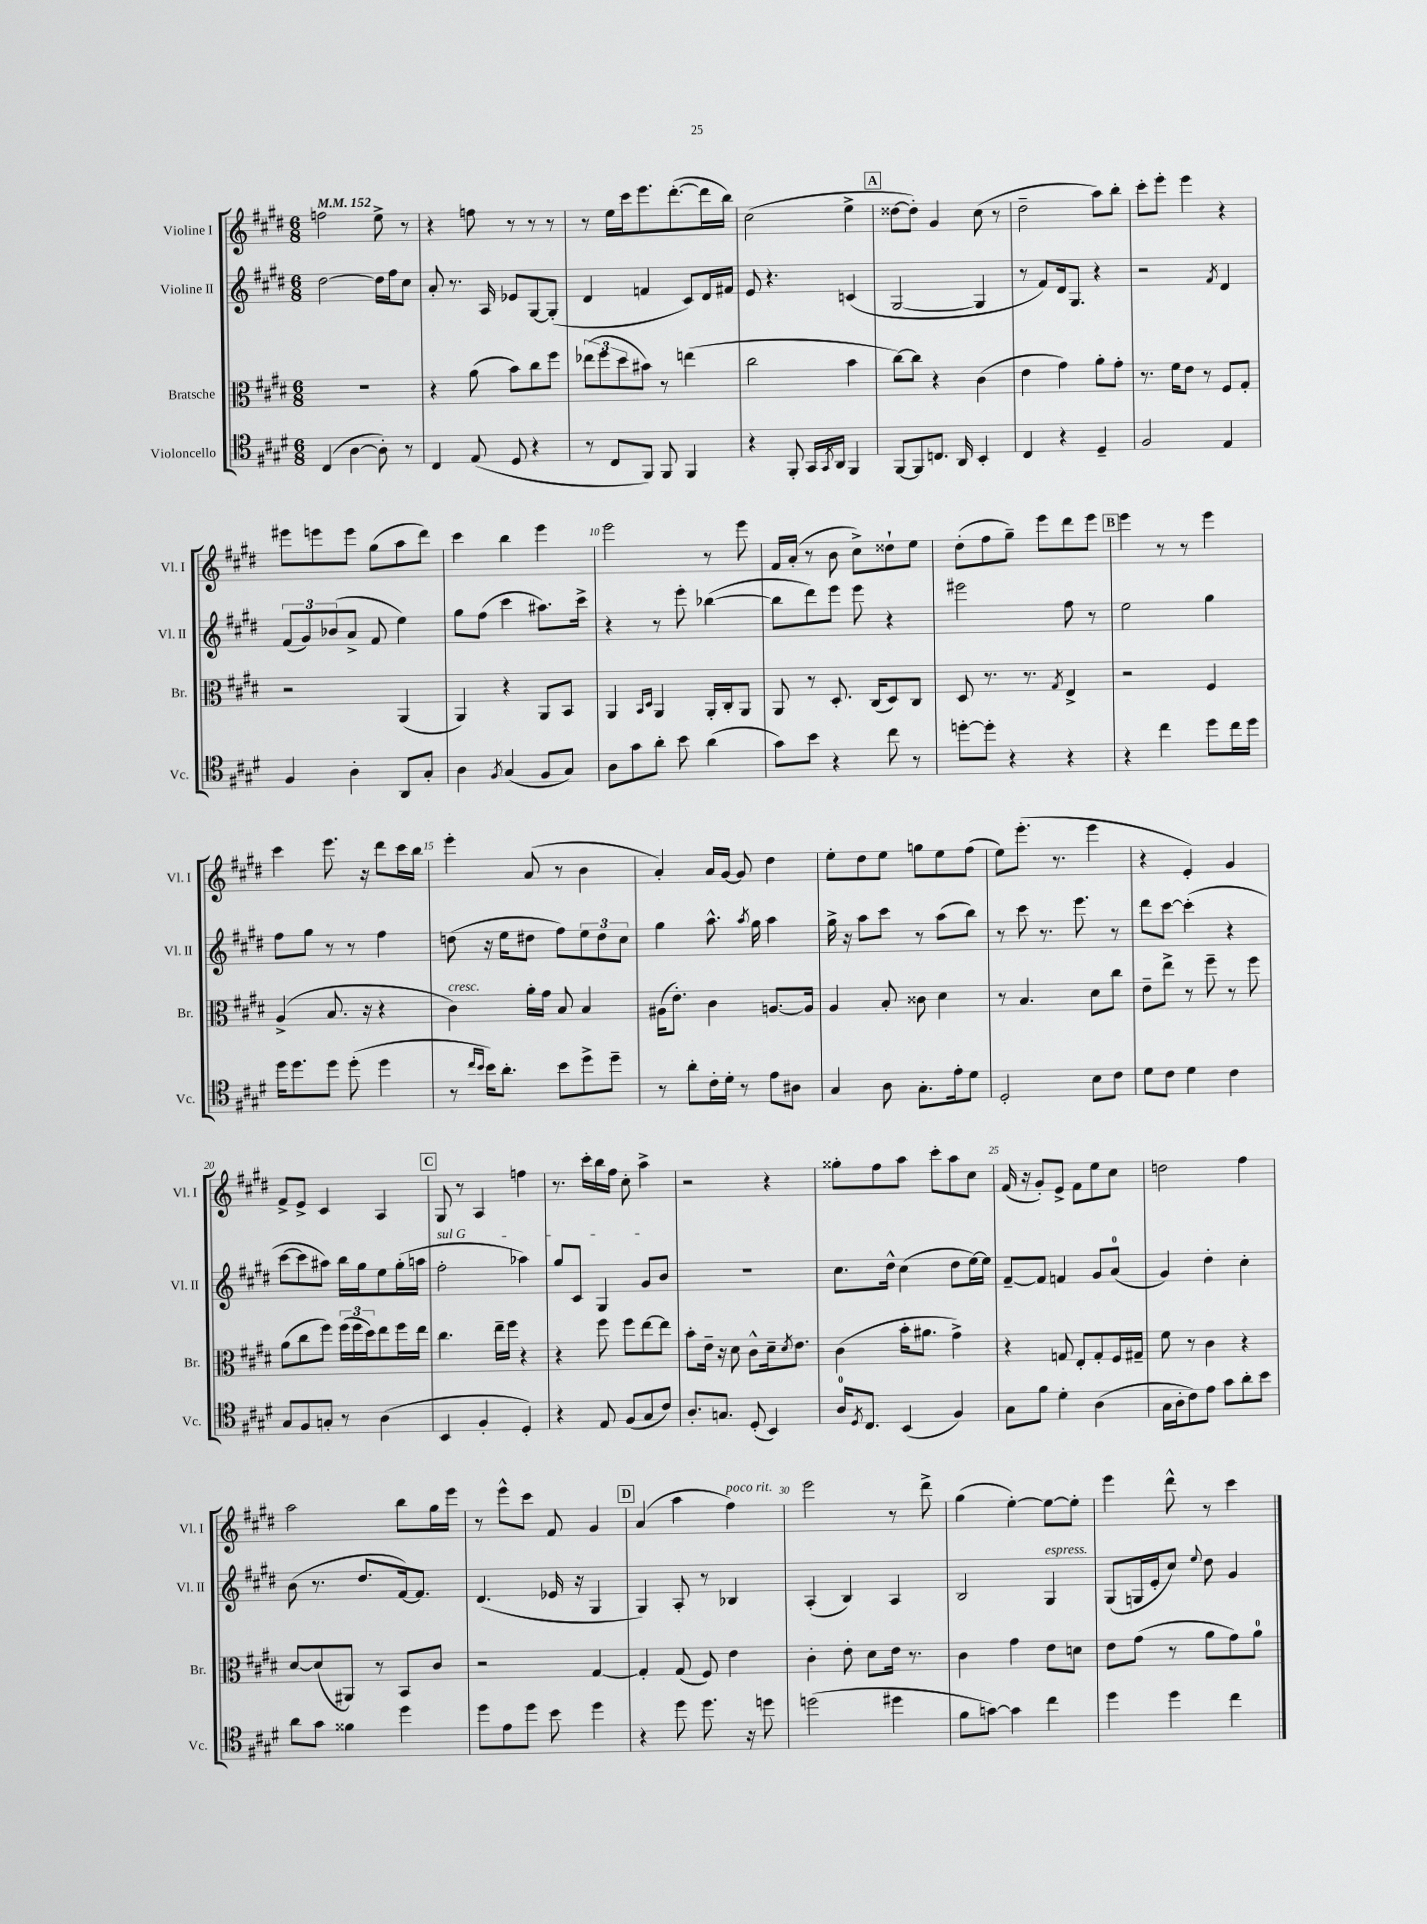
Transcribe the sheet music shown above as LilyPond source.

<<
\new StaffGroup <<
\new Staff = "s0" \with { instrumentName = "Violine I" shortInstrumentName = "Vl. I" } {
    \clef treble \key e \major \numericTimeSignature \time 6/8 \tempo 4 = 152
    f''2 e''8-> r8 |
    r4 f''8 r8 r8 r8 |
    r8 e''16 cis'''16 e'''8. dis'''8.~-.( dis'''16 b''16) |
    cis''2( e''4-> |
    \mark \markup { \box "A" } disis''8~ disis''8-.) gis'4 cis''8( r8 |
    dis''2-- a''8) b''8-. |
    cis'''8-. e'''8-. e'''4 r4 |
    eis'''8 e'''8 e'''8 gis''8( a''8 dis'''8) |
    cis'''4 b''4 e'''4 |
    e'''2 r8 e'''8 |
    fis'16 a'16-.( r8 b'8 cis''8->) disis''8-! e''8 |
    dis''8-.( fis''8 gis''8--) e'''8 dis'''8 e'''8 |
    \mark \markup { \box "B" } e'''4 r8 r8 e'''4 |
    cis'''4 e'''8. r16 dis'''8 cis'''16 b''16 |
    e'''4-. a'8( r8 b'4 |
    a'4-.) a'16 gis'16~ gis'8 dis''4 |
    e''8-. dis''8 e''8 g''8 e''8 fis''8( |
    e''8) e'''8.-.( r8. e'''4 |
    r4 e'4-.) gis'4 |
    fis'8-> e'8-> cis'4 a4 |
    \mark \markup { \box "C" } gis8 r8 a4 f''4 |
    r8. cis'''16-. b''16 fis''16 cis''8-. a''4-> |
    r2 r4 |
    gisis''8-. fis''8 a''8 cis'''8-. a''8 cis''8 |
    fis'16( r16 gis'8-.) e'8-> fis'8 e''8 cis''8 |
    d''2 fis''4 |
    a''2 b''8 gis''16 e'''16 |
    r8 e'''8-^ cis'''8 fis'8 gis'4 |
    \mark \markup { \box "D" } a'4( a''4 fis''4^\markup { \italic "poco rit." }) |
    e'''2 r8 dis'''8-> |
    gis''4( e''4~-.) e''8~ e''8-. |
    e'''4 dis'''8-^ r8 cis'''4 \bar "|." |
}
\new Staff = "s1" \with { instrumentName = "Violine II" shortInstrumentName = "Vl. II" } {
    \clef treble \key e \major \numericTimeSignature \time 6/8
    dis''2~ dis''16 fis''16 cis''8 |
    a'8-. r8. a16 ees'8 gis8~ gis8-.( |
    dis'4 f'4 cis'8) dis'16 fis'16 |
    e'8 r4. c'4( |
    \mark \markup { \box "A" } gis2~ gis4 |
    r8 fis'8) dis'16 gis8. r4 |
    r2 \acciaccatura { fis'8 } dis'4 |
    \tuplet 3/2 { fis'8( gis'8) bes'8( } a'8-> fis'8 e''4) |
    gis''8 fis''8( cis'''4 ais''8.) cis'''16-> |
    r4 r8 e'''8-. bes''4~( |
    bes''8 dis'''8) e'''8 e'''8 r4 |
    eis'''2 fis''8 r8 |
    \mark \markup { \box "B" } e''2 gis''4 |
    fis''8 gis''8 r8 r8 fis''4 |
    d''8( r16 e''16 dis''8 fis''8) \tuplet 3/2 { e''8 dis''8 cis''8 } |
    gis''4 a''8.-^ \acciaccatura { a''8 } gis''16 a''4 |
    gis''16-> r16 a''8 cis'''8 r8 a''8( b''8) |
    r8 cis'''8 r8. e'''8. r8 |
    dis'''8 cis'''8~ cis'''4-.( r4 |
    cis'''8~ cis'''8 ais''8) b''16 gis''16 e''8 gis''16-.( a''16 |
    \mark \markup { \box "C" } \once \override TextSpanner.bound-details.left.text = \markup { \italic "sul G" } fis''2-.\startTextSpan aes''4) |
    gis''8 cis'8 gis4 gis'8 b'8\stopTextSpan |
    R2. |
    cis''8. dis''16-^ cis''4( dis''8 e''16~) e''16 |
    fis'8~-- fis'8 f'4 gis'8 a'8-0( |
    gis'4) dis''4-. cis''4-. |
    b'8( r8. dis''8. fis'16~) fis'8. |
    dis'4.( ees'16 r16 gis4 |
    \mark \markup { \box "D" } gis4) a8-. r8 bes4 |
    a4-.( b4) a4 |
    b2 gis4^\markup { \italic "espress." } |
    gis8( g16 e'16-. cis''8) \appoggiatura { e''8 } dis''8 gis'4 \bar "|." |
}
\new Staff = "s2" \with { instrumentName = "Bratsche" shortInstrumentName = "Br." } {
    \clef alto \key e \major \numericTimeSignature \time 6/8
    R2. |
    r4 a'8( b'8) cis''8 fis''8 |
    \tuplet 3/2 { ees''8( fis''8 dis''8 } bis'8) r8 e''4( |
    cis''2 b'4 |
    \mark \markup { \box "A" } cis''8~) cis''8 r4 cis'4( |
    e'4 gis'4) a'8-. gis'8-. |
    r8. fis'16 e'8 r8 fis8 gis8-. |
    r2 a,4( |
    a,4) r4 a,8 b,8 |
    a,4 \grace { b,16 dis16 } a,4 a,16-. cis16-. a,8 |
    a,8 r8 dis8.-. cis16( dis8) cis8 |
    dis8 r8. r8. \acciaccatura { gis8 } e4-> |
    \mark \markup { \box "B" } r2 fis4 |
    a4->( b8. r16 r4 |
    cis'4^\markup { \italic "cresc." }) a'16-. gis'16 b8 b4 |
    ais16( e'8.-.) cis'4 a8.~ a16 |
    a4 b8-. cisis'8 dis'4 |
    r8 b4. dis'8 cis''8 |
    e'8-- e''8-> r8 fis''8-- r8 fis''8 |
    a'8( cis''8 fis''8) \tuplet 3/2 { fis''16( fis''16 dis''16) } e''8 fis''16 e''16 |
    \mark \markup { \box "C" } cis''4. e''16-- fis''16 r4 |
    r4 fis''8 fis''8 e''8~ e''8 |
    b'8-. e'16-- r16 dis'8 cis'8-^ dis'16-- \acciaccatura { dis'8 } e'8. |
    cis'4( b'16-. ais'8. gis'4->) |
    r4 g8 e8-. g8-. fis16 gis16-- |
    fis'8 r8 cis'4 r4 |
    dis'8~ dis'8( ais,8) r8 b,8 cis'8 |
    r2 gis4~ |
    \mark \markup { \box "D" } gis4-. gis8( fis8) e'4 |
    cis'4-. e'8-. dis'8 e'16 r8. |
    cis'4 gis'4 e'8 d'8 |
    e'8 gis'8( r8 a'8 gis'8) a'8-0 \bar "|." |
}
\new Staff = "s3" \with { instrumentName = "Violoncello" shortInstrumentName = "Vc." } {
    \clef tenor \key e \major \numericTimeSignature \time 6/8
    cis4( a4~ a8-.) r8 |
    cis4 e8( dis8 r4 |
    r8 cis8 fis,8) fis,8 fis,4 |
    r4 fis,8-. gis,16 \acciaccatura { gis,8 } a,16 fis,4 |
    \mark \markup { \box "A" } fis,8~ fis,8 c8. a,16 b,4-. |
    cis4 r4 dis4-- |
    fis2 e4 |
    fis4 a4-. a,8 gis8-. |
    a4 \acciaccatura { fis8 } gis4( fis8 gis8) |
    a8 gis'8 a'8-. b'8 a'4( |
    gis'8) b'8 r4 cis''8 r8 |
    d''8~-. d''8-. r4 r4 |
    \mark \markup { \box "B" } r4 cis''4 dis''8 cis''16 dis''16 |
    dis''16 dis''8. dis''8 dis''8-.( dis''4 |
    r8 \grace { cis''16 b'16 } b'16) a'8.-. b'8 dis''8-> dis''8-- |
    r8 a'8-. cis'16-. dis'16-. r8 e'8 ais8 |
    gis4 a8 gis8.-. e'16-. dis'8 |
    dis2-. b8 cis'8 |
    dis'8 cis'8 dis'4 cis'4 |
    gis8 fis8 g8-. r8 a4( |
    \mark \markup { \box "C" } b,4 fis4-. dis4-.) |
    r4 e8 fis8( gis8 cis'8) |
    a8.-. g8. dis8-.( b,4) |
    a16-0 \acciaccatura { dis8 } cis8. b,4( fis4) |
    gis8 fis'8 dis'4-. a4( |
    gis16 a16-. cis'8) e'8 gis'8 a'8-. b'8 |
    a'8 gis'8 fisis'4 dis''4 |
    dis''8 e'8 dis''8 b'8 dis''4 |
    \mark \markup { \box "D" } r4 dis''8 dis''8. r16 d''8 |
    d''2( dis''4 |
    fis'8 g'8~) g'4 cis''4 |
    dis''4 dis''4 cis''4 \bar "|." |
}
>>
>>
\layout { \context { \Score \override BarNumber.break-visibility = ##(#f #t #t) barNumberVisibility = #(every-nth-bar-number-visible 5) } }
